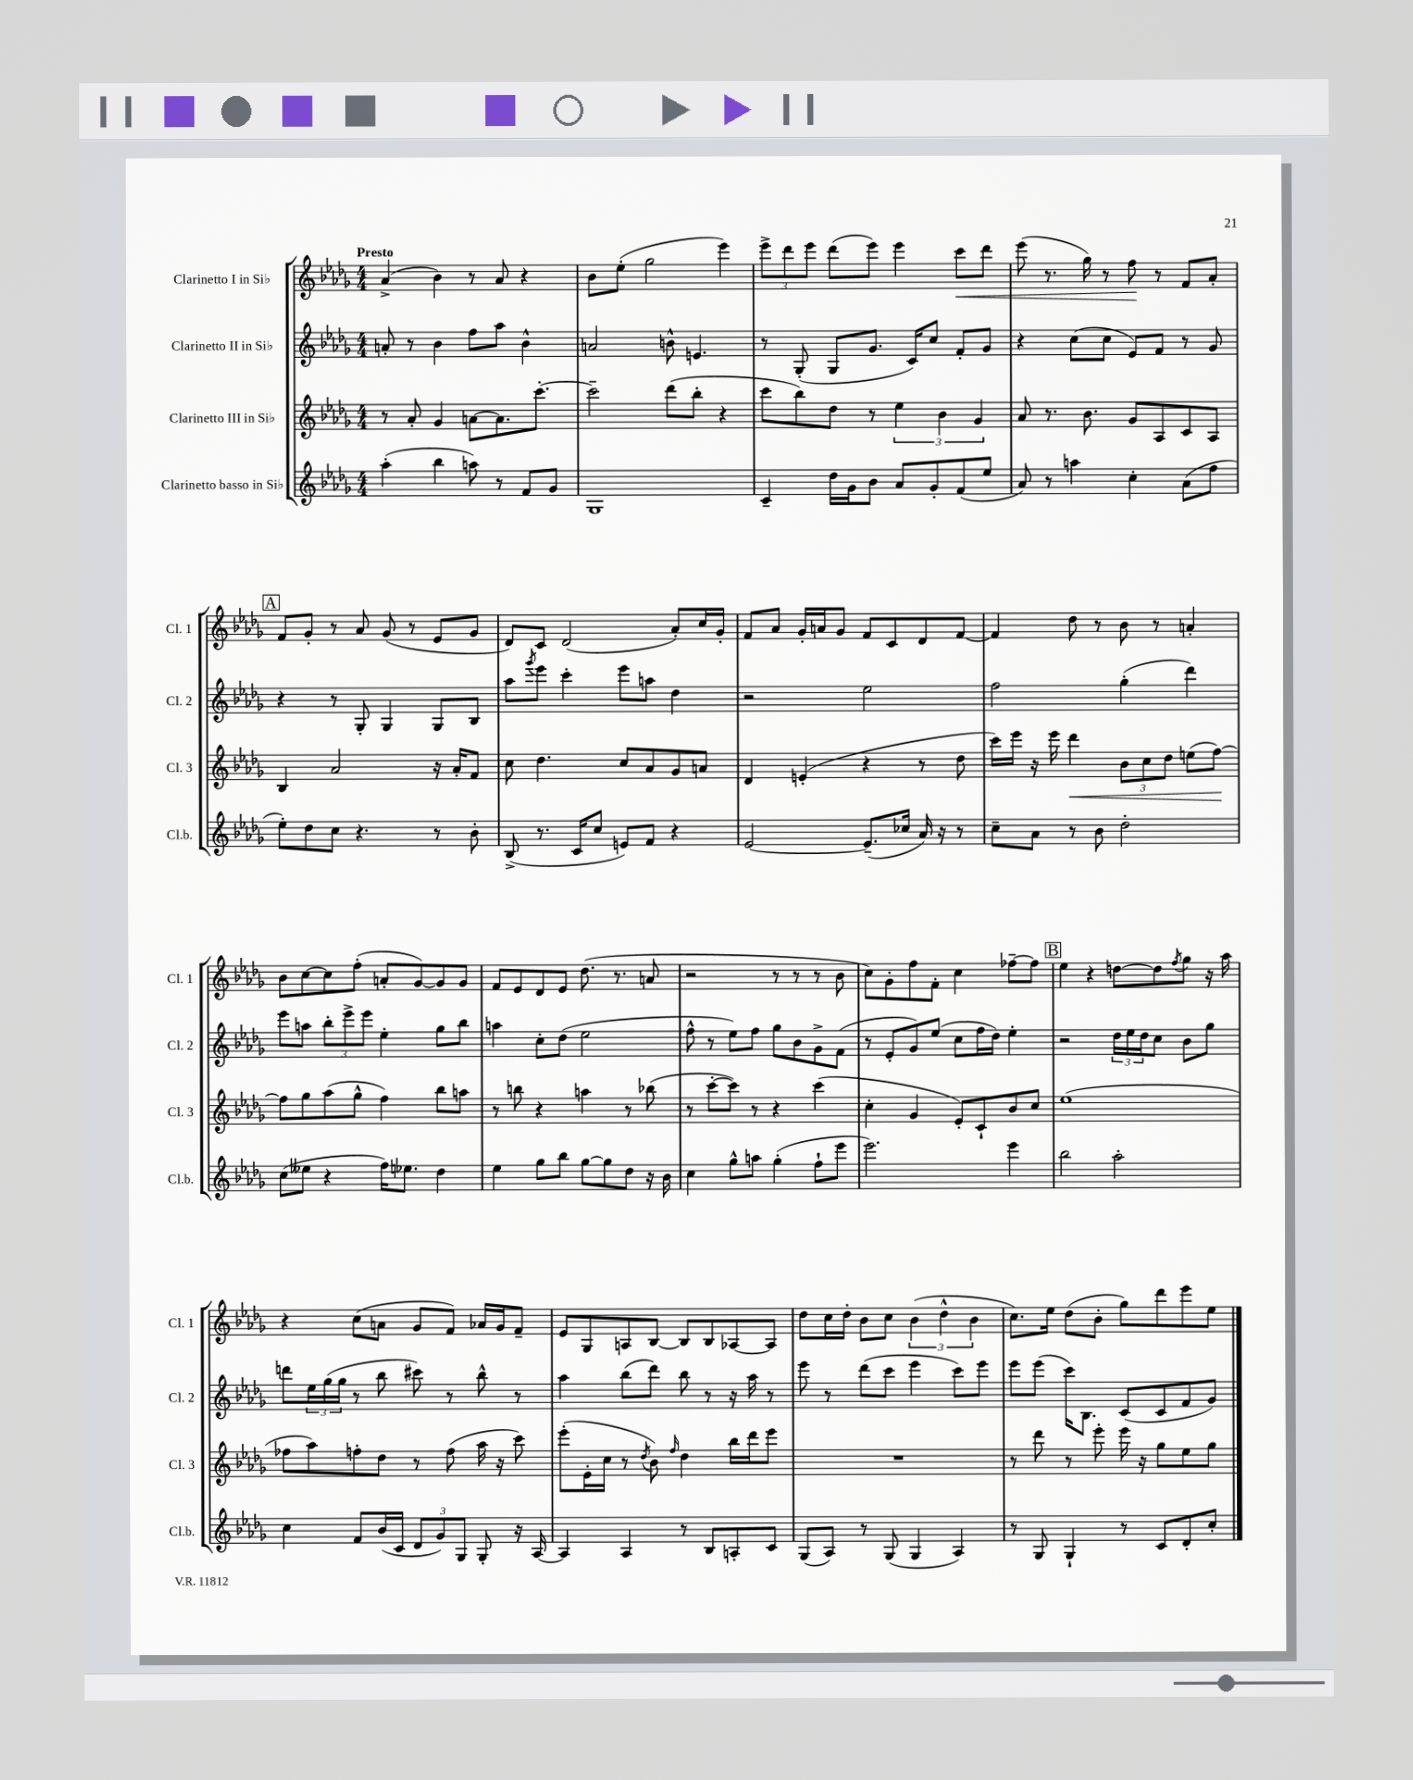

**kern	**kern	**kern	**kern
*staff4	*staff3	*staff2	*staff1
*clefG2	*clefG2	*clefG2	*clefG2
*k[b-e-a-d-g-]	*k[b-e-a-d-g-]	*k[b-e-a-d-g-]	*k[b-e-a-d-g-]
*M4/4	*M4/4	*M4/4	*M4/4
(4aa-'	8r	8a'	(4a-^
.	8a-'	8r	.
4bb-	4g-	4b-	4b-)
8aa)	[8a	8ff	8r
8r	8.a]	8aa-	8a-
8f	.	4b-^^	4r
.	[8.ccc'	.	.
8g-	.	.	.
=	=	=	=
1G-	2ccc~]	2a	8b-
.	.	.	(8ee-'
.	.	.	2gg-
.	(8ddd-	8b^^	.
.	8bb-'	4.e	.
.	4r	.	4eee-)
=	=	=	=
4c~	8ccc	8r	12eee-^
.	.	.	12ddd-
.	8bb-)	(8G-'	.
.	.	.	12eee-
16dd-	8dd-	8G-	(8ddd-
16g-	.	.	.
8b-	8r	8.g-	8eee-)
8a-	6ee-	.	4eee-
.	.	16c)	.
8g-'	.	8cc	.
.	6b-	.	.
(8f	.	8f'	8ccc
.	6g-	.	.
8ee-	.	8g-	8ddd-
=	=	=	=
8a-)	8a-	4r	(8eee-
8r	8.r	.	8.r
4aa	.	(8cc	.
.	8.b-	.	16gg-)
.	.	8cc	8r
4cc'	8g-	8e-)	8ff
.	8A-	8f	8r
(8a-	8c	8r	8f
8ff	8A-	8g-	8a-'
=	=	=	=
8ee-')	4B-	4r	8f
8dd-	.	.	8g-'
8cc	2a-	8r	8r
4.r	.	8G-'	8a-
.	.	4G-	(8g-
.	.	.	8r
8r	16r	8G-	8e-
.	16a-'	.	.
8b-'	8f	8B-	8g-
=	=	=	=
(8B-^	8cc	8aa-	8d-)
.	.	8qggg-	.
8.r	4.dd-	8eee-	8c
.	.	4ccc'	(2d-
16c	.	.	.
8cc	.	.	.
8e)	8cc	8eee-	.
8f	8a-	8aa	.
4r	8g-	4dd-	8a-')
.	8a	.	16cc
.	.	.	16g-'
=	=	=	=
[2e-	4d-	2r	8f
.	.	.	8a-
.	(4e'	.	16g-'
.	.	.	16a
.	.	.	8g-
(8.e-~]	4r	2ee-	8f
.	.	.	8c
16cc-	.	.	.
16a-)	8r	.	8d-
16r	.	.	.
8r	8dd-	.	[8f
=	=	=	=
8cc~	16ccc)	2ff	4f]
.	16eee-	.	.
8a-	16r	.	.
.	16eee-	.	.
8r	4ddd-	.	8dd-
8b-	.	.	8r
2dd-'	12b-	(4gg-'	8b-
.	12cc	.	.
.	.	.	8r
.	12dd-	.	.
.	(8ee	4ddd-)	4a'
.	[8ff)	.	.
=	=	=	=
(8cc	8ff]	8eee-	8b-
8ee--	8gg-	8aa	[8cc
4r	(8aa-	12bb-'	8cc]
.	.	12eee-^	.
.	8gg-^^	.	(8ff'
.	.	12eee-	.
16ff)	4ff)	4ee-'	8a'
8.ee-	.	.	.
.	.	.	[8g-)
4dd-	8bb-	8gg-	8g-]
.	8aa	8bb-	8g-
=	=	=	=
4ee-	8r	4aa	8f
.	8bb	.	8e-
8gg-	4r	8cc'	8d-
8bb-	.	(8dd-	8e-
[8gg-	4aa	2ee-	(8.dd-
8gg-]	.	.	.
.	.	.	8.r
8dd-	8r	.	.
16r	(8bb-	.	8a
16b-	.	.	.
=	=	=	=
4cc	8r	8ff^^	2r
.	[8ccc'	8r	.
8gg-^^	8ccc])	8ee-)	.
8aa	8r	8ff	.
(4gg-'	4r	8gg-	8r
.	.	8b-	8r
8ff`	(4ccc	8g-^	8r
8eee-	.	(8f	8b-
=	=	=	=
2.eee-)	4cc'	8r	8cc)
.	.	8e-'	8g-'
.	4g-	8g-)	8ff
.	.	(8ee-	8f'
.	8e-')	8cc	4cc
.	8c`	16ff	.
.	.	16dd-)	.
4eee-	8b-	4ee-'	[8ff-~
.	8cc	.	8ff-]
=	=	=	=
2bb-	(1ee-	2r	4ee-
.	.	.	4r
2aa-'	.	24dd-	[8dd
.	.	24ee-	.
.	.	24dd-	.
.	.	8cc	8dd]
.	.	.	8qff
.	.	8b-	8gg-
.	.	8gg-	16r
.	.	.	16aa-
=	=	=	=
4cc	8ff-	8ddd	4r
.	8aa-)	24ee-	.
.	.	(24gg-	.
.	.	24gg-	.
8f	8ff'	8r	(8cc
(16b-	8dd-	8bb-	8a
16c	.	.	.
12d-	8r	8ccc#)	8g-
12g-)	.	.	.
.	(8ff	8r	8f)
12G-	.	.	.
8G-'	16aa-	8bb-^^	16a-
.	16r	.	16g-
16r	8ccc)	8r	8f~
[16A-	.	.	.
=	=	=	=
4A-]	(8eee-'	4aa-	8e-
.	16e-'	.	8G-
.	16cc	.	.
4A-	8r	(8bb-	8A
.	8qdd-	.	.
.	8b-)	8ddd-)	[8B-
.	16qqff	.	.
8r	4dd-	8bb-	8B-]
8B-	.	8r	8B-
8A'	16bb-	16r	[8A-
.	16ddd-	16aa-	.
8c	8eee-	8r	8A-]
=	=	=	=
(8G-	1r	8eee-	8dd-
8A-)	.	8r	16cc
.	.	.	16dd-'
8r	.	(8ddd-	8b-
(8G-	.	8ccc	8cc
4G-	.	4eee-	(6b-
.	.	.	6dd-^^
4A-)	.	8ccc)	.
.	.	.	6b-
.	.	8eee-	.
=	=	=	=
8r	8r	8eee-	8.cc)
8G-	8ddd-	(8eee-	.
.	.	.	16ee-
4G-`	8r	16ccc)	(8dd-
.	.	8.B-	.
.	8eee-'	.	8b-'
8r	16eee-	(8c	8gg-)
.	16r	.	.
8c	8gg-	8c	8ddd-
8d-'	8ee-	8f	8eee-
8cc'	8gg-	8g-)	8ee-
==	==	==	==
*-	*-	*-	*-
